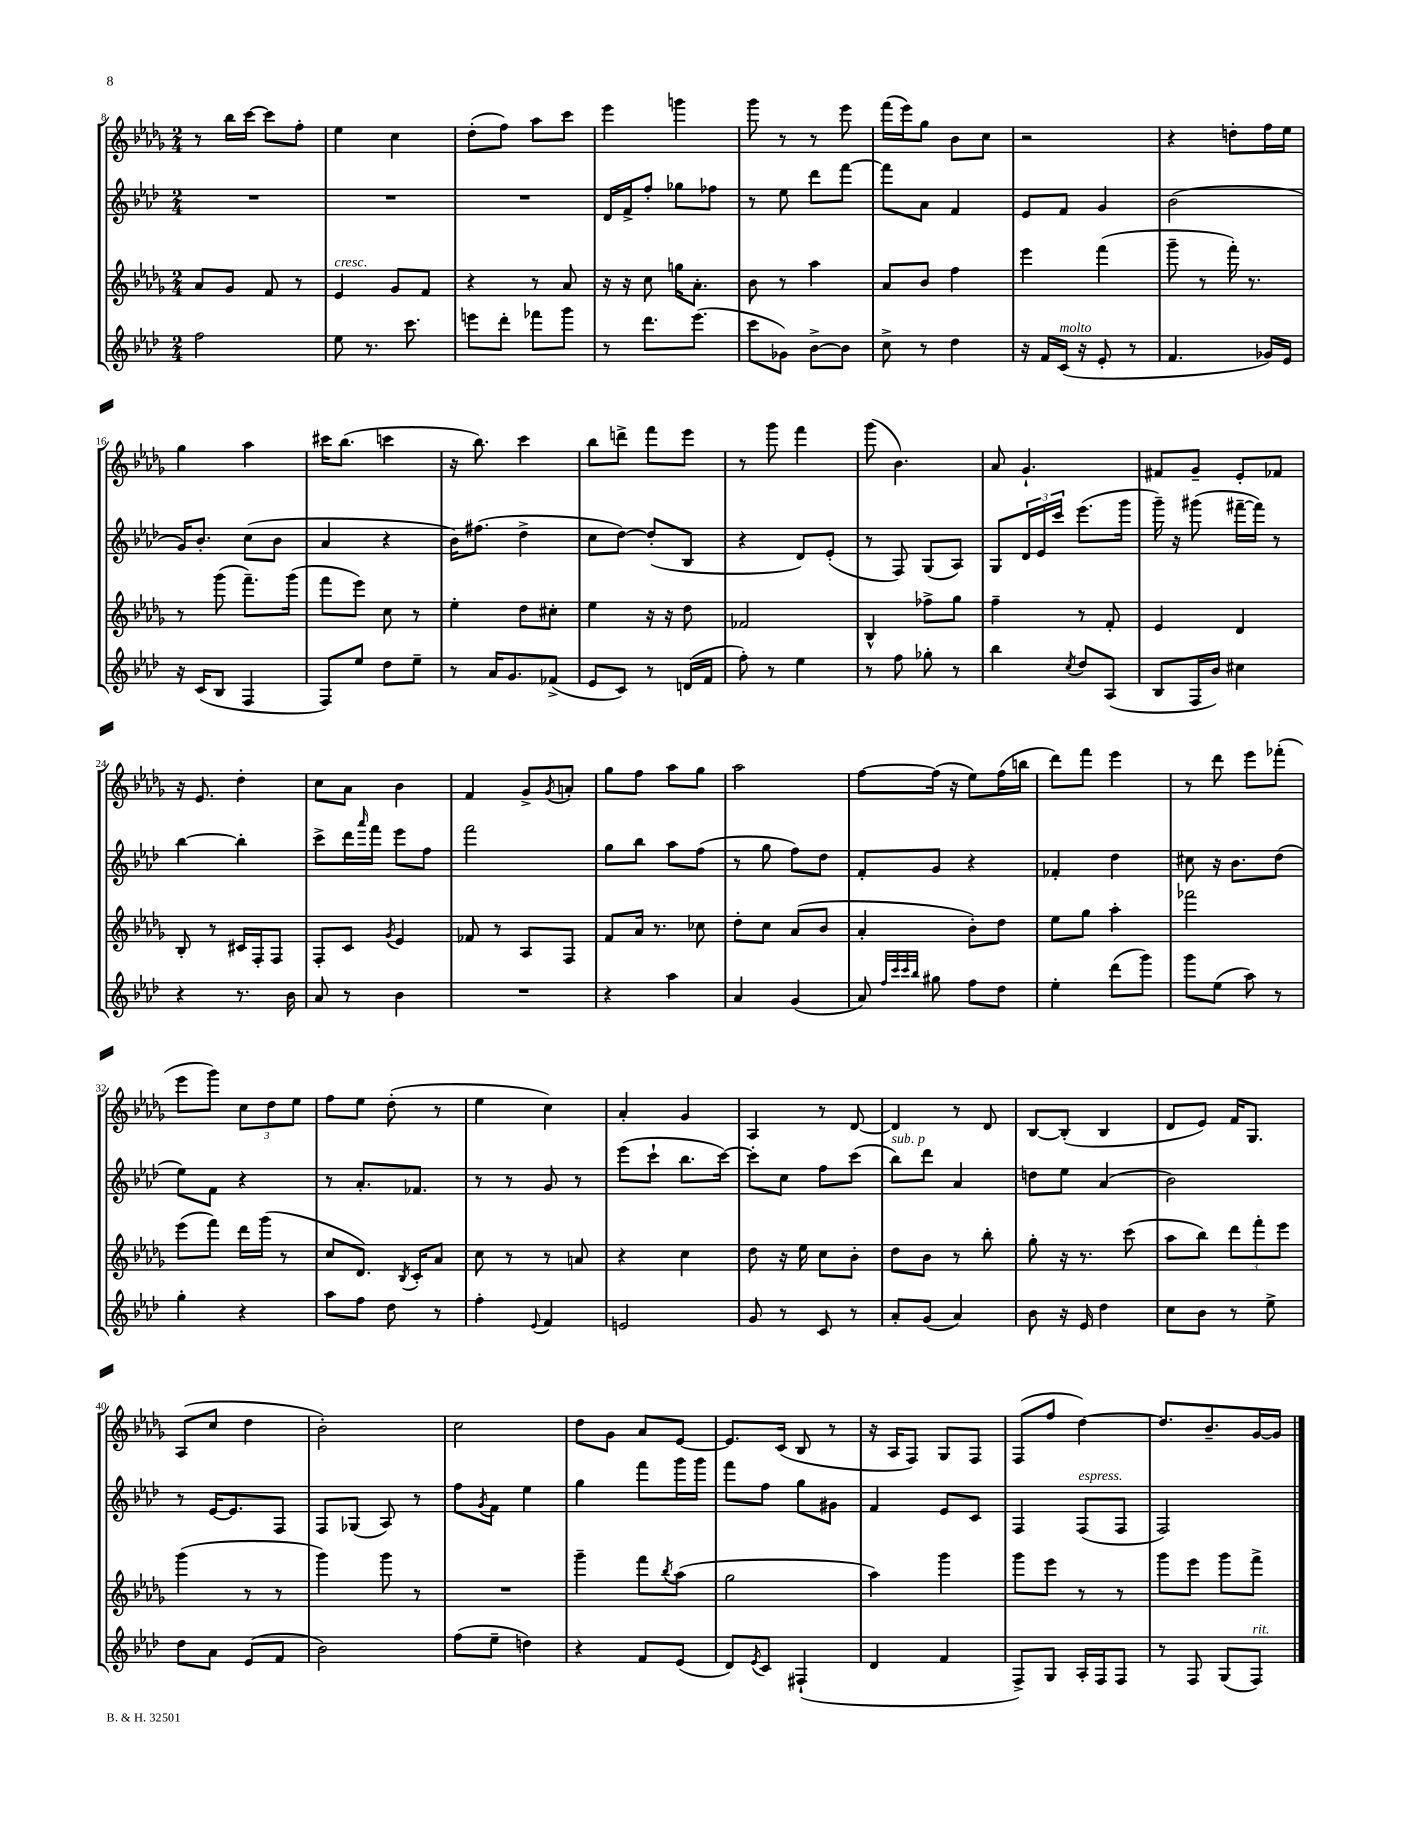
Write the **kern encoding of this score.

**kern	**kern	**kern	**kern
*staff4	*staff3	*staff2	*staff1
*clefG2	*clefG2	*clefG2	*clefG2
*k[b-e-a-d-]	*k[b-e-a-d-g-]	*k[b-e-a-d-]	*k[b-e-a-d-g-]
*M2/4	*M2/4	*M2/4	*M2/4
2ff\	8a-/L	2r	8r
.	8g-/J	.	16bb-\LL
.	.	.	[16ccc\JJ
.	8f/	.	8ccc\]L
.	8r	.	8ff'\J
=	=	=	=
8ee-\	4e-/	2r	4ee-\
8.r	.	.	.
.	8g-/L	.	4cc\
8.ccc\	.	.	.
.	8f/J	.	.
=	=	=	=
8eee\L	4r	2r	(8dd-'\L
8ddd-'\J	.	.	8ff\J)
8fff-\L	8r	.	8aa-\L
8ggg\J	8a-/	.	8ccc\J
=	=	=	=
8r	16r	16d-/LL	4eee-\
.	16r	16f^/J	.
8.ddd-\L	8cc\	8ff'/J	.
.	16gg\LK	8gg-\L	4ggg\
(8.eee-\J	8.a-'\J	.	.
.	.	8ff-\J	.
=	=	=	=
8ccc\L	8b-\	8r	8ggg-\
8g-\J)	8r	8ee-\	8r
[8b-^\L	4aa-\	8ddd-\L	8r
8b-\]J	.	[8fff\J	8eee-\
=	=	=	=
8cc^\	8a-/L	8fff\]L	(16fff\LL
.	.	.	16eee-\J)
8r	8b-/J	8a-\J	8gg-\J
4dd-\	4ff\	4f/	8b-\L
.	.	.	8cc\J
=	=	=	=
16r	4eee-\	8e-/L	2r
16f/LL	.	.	.
(16c/JJ	.	8f/J	.
16r	.	.	.
8e-'/	(4fff\	4g/	.
8r	.	.	.
=	=	=	=
4.f/	8ggg-~\	(2b-\	4r
.	8r	.	.
.	16fff'\)	.	8dd'\L
.	8.r	.	.
16g-/LL)	.	.	16ff\L
16e-/JJ	.	.	16ee-\JJ
=	=	=	=
16r	8r	16g/LK)	4gg-\
(16c/LK	.	8.b-'/J	.
8B-/J	(8ggg-\	.	.
4F/	8.fff~\L)	(8cc\L	4aa-\
.	.	8b-\J	.
.	(16ggg-\Jk	.	.
=	=	=	=
8F/L)	8fff\L	4a-/	16ccc#\LK
.	.	.	(8.bb-\J
8ee-/J	8eee-\J)	.	.
8dd-\L	8cc\	4r	4ccc\
8ee-~\J	8r	.	.
=	=	=	=
8r	4ee-'\	16b-\LK)	16r
.	.	(8.ff#\J	8.bb-\)
16a-/LK	.	.	.
8.g/	.	.	.
.	8dd-\L	4dd-^\	4ccc\
(8f-^/J	8cc#'\J	.	.
=	=	=	=
8e-/L	4ee-\	8cc\L	8bb-\L
8c/J)	.	[8dd-\J)	8ddd^\J
8r	16r	(8dd-'/]L	8fff\L
.	16r	.	.
(16d/LL	8dd-\	8B-/J	8eee-\J
16f/JJ	.	.	.
=	=	=	=
8ff'\)	2f-/	4r	8r
8r	.	.	8ggg-\
4ee-\	.	8d-/L)	4fff\
.	.	(8e-'/J	.
=	=	=	=
8r	4B-^^/	8r	(8ggg-\
8ff\	.	8F/)	4.b-\)
8gg-'\	8ff-^\L	(8G/L	.
8r	8gg-\J	8A-/J)	.
=	=	=	=
4bb-\	4ff~\	8G/L	8a-/
.	.	24d-/L	4.g-`/
.	.	24e-/	.
.	.	24ccc/JJ	.
8qcc/	.	.	.
8dd-/L	8r	(8.eee-\L	.
(8A-/J	8f'/	.	.
.	.	16ggg\Jk	.
=	=	=	=
8B-/L	4e-/	16ggg~\)	8f#/L
.	.	16r	.
16F/L	.	(8ggg#\	8g-~/J
16b-/JJ)	.	.	.
4cc#\	4d-/	[16fff#~\LL	8e-'/L
.	.	16fff#\]JJ)	.
.	.	8r	8f-/J
=	=	=	=
4r	8B-'/	[4bb-\	16r
.	.	.	8.e-/
.	8r	.	.
8.r	16c#/LL	4bb-'\]	4dd-'\
.	16F'/J	.	.
.	8F/J	.	.
16b-\	.	.	.
=	=	=	=
8a-/	8F'/L	8ccc^\L	8cc\L
8r	8c/J	16ddd-\L	8a-\J
.	.	16qqaaa-/	.
.	.	16fff\JJ	.
.	8qg-/	.	.
4b-\	4e-/	8eee-\L	4b-\
.	.	8ff\J	.
=	=	=	=
2r	8f-/	2fff\	4f/
.	8r	.	.
.	8A-/L	.	8g-^/L
.	.	.	8qg-/
.	8F/J	.	8a'/J
=	=	=	=
4r	8f/L	8gg\L	8gg-\L
.	16a-/Jk	8bb-\J	8ff\J
.	8.r	.	.
4aa-\	.	8aa-\L	8aa-\L
.	8cc-\	(8ff\J	8gg-\J
=	=	=	=
4a-/	8dd-'\L	8r	2aa-\
.	8cc\J	8gg\	.
(4g/	(8a-/L	8ff\L)	.
.	8b-/J	8dd-\J	.
=	=	=	=
8a-/)	4a-'/	8f'/L	[8ff\L
32qqff/LLL	.	.	.
32qqccc/	.	.	.
32qqccc/	.	.	.
32qqbb-/JJJ	.	.	.
8gg#\	.	8g/J	(16ff\]Jk
.	.	.	16r
8ff\L	8b-'\L)	4r	8ee-\L)
8dd-\J	8dd-\J	.	(16ff\L
.	.	.	16bb\JJ
=	=	=	=
4ee-'\	8ee-\L	4f-'/	8ddd-\L)
.	8gg-\J	.	8fff\J
(8ddd-\L	4aa-'\	4dd-\	4eee-\
8ggg\J)	.	.	.
=	=	=	=
8ggg\L	2fff-\	8cc#\	8r
(8ee-\J	.	16r	8ddd-\
.	.	8.b-\L	.
8aa-\)	.	.	8eee-\L
8r	.	(8dd-\J	(8fff-'\J
=	=	=	=
4gg'\	(8eee-\L	8ee-\L)	8eee-\L
.	8fff\J)	8f\J	8ggg-\J)
4r	16ddd-\LL	4r	12cc\L
.	(16ggg-\JJ	.	.
.	.	.	12dd-\
.	8r	.	.
.	.	.	12ee-\J
=	=	=	=
8aa-\L	8cc/L	8r	8ff\L
8ff\J	8.d-/J)	8.a-'/L	8ee-\J
8dd-\	.	.	(8dd-'\
.	8qB-/	.	.
.	16c'/LK	8.f-/J	.
8r	8a-/J	.	8r
=	=	=	=
4ff'\	8cc\	8r	4ee-\
.	8r	8r	.
8qqe-/	.	.	.
4f/	8r	8g/	4cc\)
.	8a/	8r	.
=	=	=	=
2e/	4r	(8eee-\L	4a-'/
.	.	8ccc`\J	.
.	4cc\	8.bb-\L	4g-/
.	.	[16ccc\Jk)	.
=	=	=	=
8g/	8dd-\	8ccc'\]L	4A-/
8r	16r	8cc\J	.
.	16ee-\	.	.
8c/	8cc\L	8ff\L	8r
8r	8b-'\J	(8ccc\J	[8d-/
=	=	=	=
8a-'/L	8dd-\L	8bb-\L)	4d-/]
(8g/J	8b-\J	8ddd-\J	.
4a-/)	8r	4a-/	8r
.	8bb-'\	.	8d-/
=	=	=	=
8b-\	8gg-'\	8dd\L	[8B-/L
16r	16r	8ee-\J	(8B-'/]J
16e-/	8.r	.	.
4dd-\	.	(4a-/	4B-/
.	(8ccc\	.	.
=	=	=	=
8cc\L	8aa-\L	2b-\)	8d-/L
8b-\J	8bb-\J)	.	8e-/J)
8r	12ddd-\L	.	16f/LK
.	.	.	8.G-/J
.	12fff'\	.	.
8ee-^\	.	.	.
.	12eee-\J	.	.
=	=	=	=
8dd-\L	(4ggg-\	8r	(8A-/L
8a-\J	.	[16e-/LK	8cc/J
.	.	8.e-/]	.
(8e-/L	8r	.	4dd-\
8f/J	8r	8F/J	.
=	=	=	=
2b-\)	4ggg-\)	8F/L	2b-'\)
.	.	(8G-/J	.
.	8ggg-\	8A-/)	.
.	8r	8r	.
=	=	=	=
(8ff\L	2r	8ff\L	2cc\
.	.	8qg/	.
8ee-~\J	.	8f\J	.
4dd\)	.	4ee-\	.
=	=	=	=
4r	4ggg-~\	4gg\	8dd-\L
.	.	.	8g-\J
8f/L	8fff\L	8fff\L	8a-/L
.	8qbb-/	.	.
(8e-/J	(8aa-\J	16ggg\L	[8e-/J
.	.	16ggg\JJ	.
=	=	=	=
8d-/L)	2gg-\	8fff\L	8.e-/]L
8qe-/	.	.	.
8c/J	.	8ff\J	.
.	.	.	(16c/Jk
(4F#`/	.	8gg\L	8B-/
.	.	8g#\J	8r
=	=	=	=
4d-/	4aa-\)	4f/	16r
.	.	.	16A-/LK
.	.	.	8F/J)
4f/	4ggg-\	8e-/L	8G-/L
.	.	8c/J	8F/J
=	=	=	=
8F^/L)	8ggg-\L	4F/	(8F/L
8G/J	8eee-\J	.	8ff/J
16A-'/LL	8r	(8F/L	[4dd-\)
16F/J	.	.	.
8F/J	8r	8F/J	.
=	=	=	=
8r	8ggg-\L	2F/)	8.dd-/]L
8F/	8eee-\J	.	.
.	.	.	8.b-~/
(8G/L	8ggg-\L	.	.
8F/J)	8fff^\J	.	[16g-/L
.	.	.	16g-/]JJ
==	==	==	==
*-	*-	*-	*-
